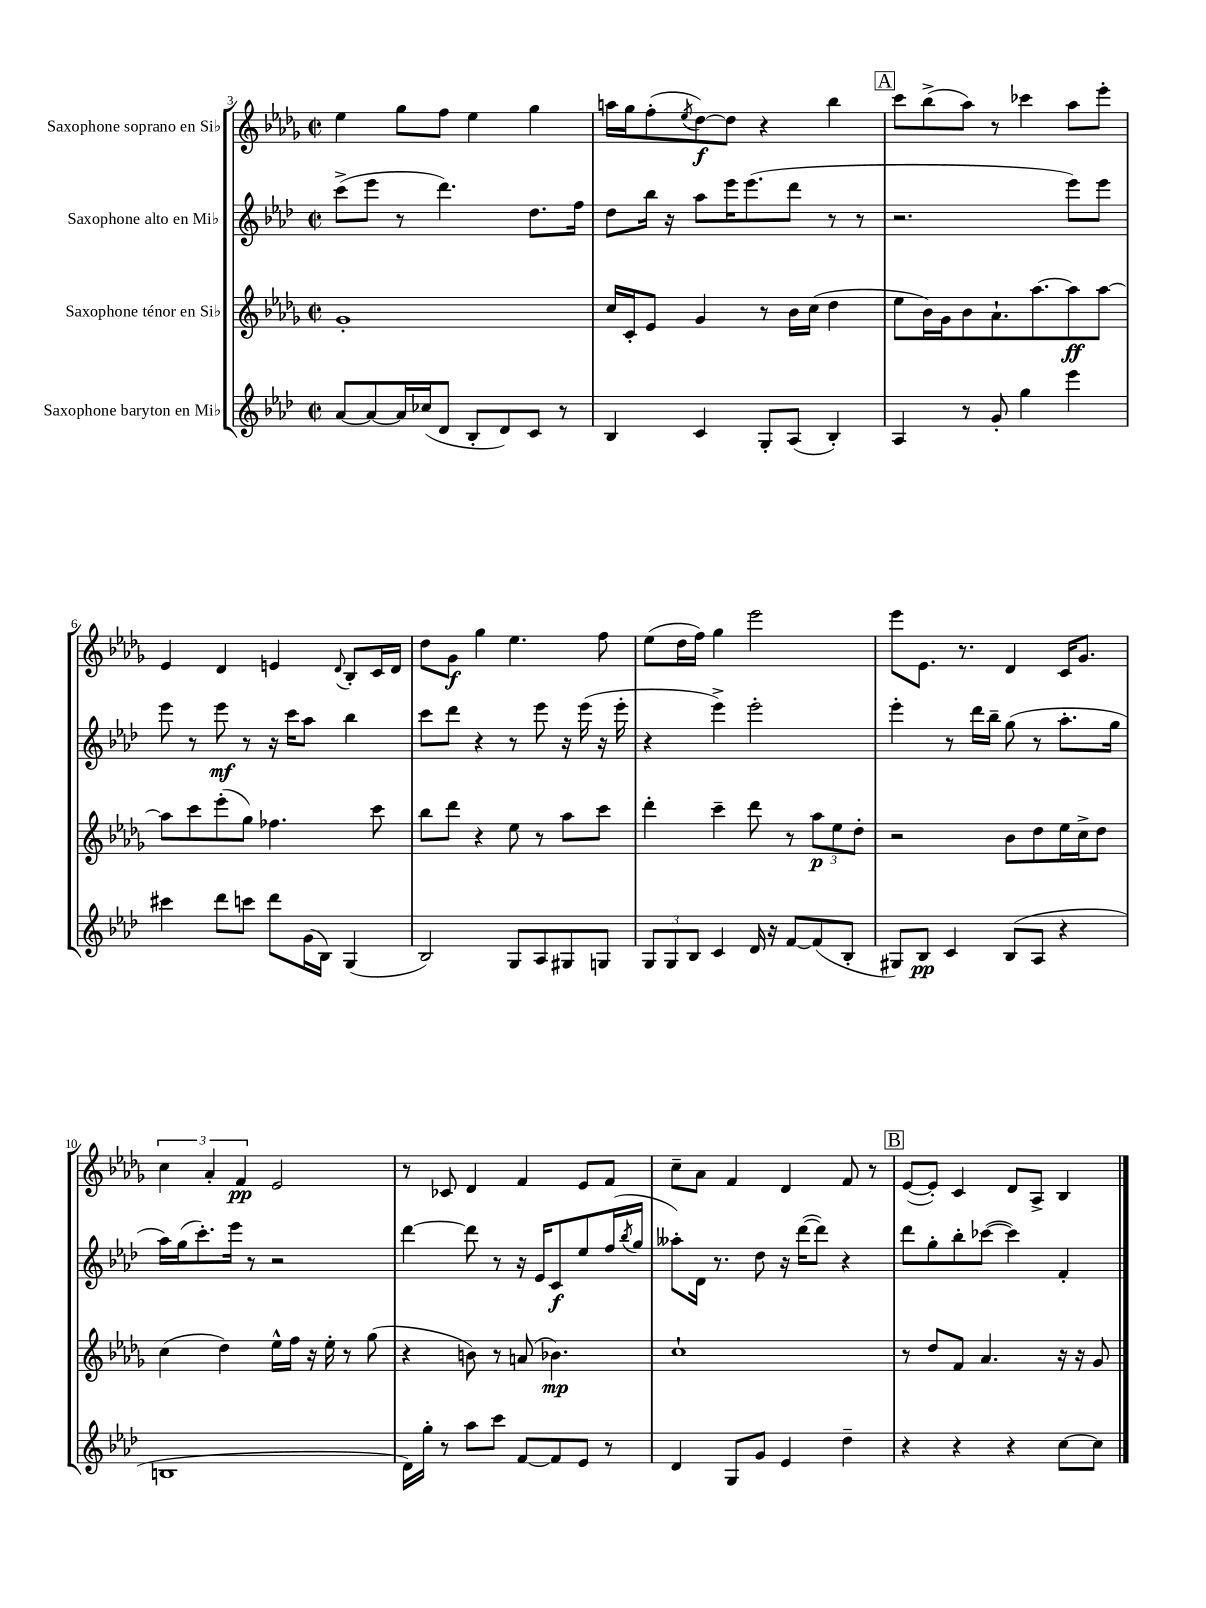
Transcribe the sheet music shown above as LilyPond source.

<<
\new StaffGroup <<
\new Staff = "s0" \with { instrumentName = "Saxophone soprano en Sib" } {
    \clef treble \key des \major \defaultTimeSignature \time 2/2
    ees''4 ges''8 f''8 ees''4 ges''4 |
    a''16 ges''16 f''8-.( \acciaccatura { ees''8 } des''8~\f) des''8 r4 bes''4 |
    \mark \markup { \box "A" } c'''8 bes''8->( aes''8) r8 ces'''4 aes''8 ees'''8-. |
    ees'4 des'4 e'4 \appoggiatura { des'8 } bes8-. c'16 des'16 |
    des''8 ges'8\f ges''4 ees''4. f''8 |
    ees''8( des''16 f''16) ges''4 ees'''2 |
    ees'''8 ees'8. r8. des'4 c'16 ges'8. |
    \tuplet 3/2 { c''4 aes'4-. f'4\pp } ees'2 |
    r8 ces'8 des'4 f'4 ees'8 f'8 |
    c''8-- aes'8 f'4 des'4 f'8 r8 |
    \mark \markup { \box "B" } ees'8~( ees'8-.) c'4 des'8 aes8-> bes4 \bar "|." |
}
\new Staff = "s1" \with { instrumentName = "Saxophone alto en Mib" } {
    \clef treble \key aes \major \defaultTimeSignature \time 2/2
    c'''8->( ees'''8 r8 des'''4.) des''8. f''16 |
    des''8 bes''16 r16 aes''8 ees'''16 ees'''8.( des'''8 r8 r8 |
    \mark \markup { \box "A" } r2. ees'''8) ees'''8 |
    ees'''8 r8 ees'''8\mf r8 r16 c'''16 aes''8 bes''4 |
    c'''8 des'''8 r4 r8 ees'''8 r16 ees'''16( r16 ees'''16-. |
    r4 ees'''4->) ees'''2-. |
    ees'''4-. r8 des'''16 bes''16-- g''8( r8 aes''8.-. g''16 |
    aes''16) g''16( c'''8.-.) ees'''16 r8 r2 |
    des'''4~ des'''8 r8 r16 ees'16 c'8\f ees''8 f''16( \acciaccatura { bes''8 } g''16 |
    aeses''8-.) des'16 r8. des''8 r16 des'''16~( des'''8) r4 |
    \mark \markup { \box "B" } des'''8 g''8-. bes''8-. ces'''8~( ces'''4) f'4-. \bar "|." |
}
\new Staff = "s2" \with { instrumentName = "Saxophone ténor en Sib" } {
    \clef treble \key des \major \defaultTimeSignature \time 2/2
    ges'1-. |
    c''16 c'16-. ees'8 ges'4 r8 bes'16 c''16( des''4 |
    \mark \markup { \box "A" } ees''8 bes'16) ges'16 bes'8 aes'8.-! aes''8.~ aes''8\ff aes''8~ |
    aes''8 c'''8 ees'''8-.( ges''8) fes''4. c'''8 |
    bes''8 des'''8 r4 ees''8 r8 aes''8 c'''8 |
    des'''4-. c'''4-- des'''8 r8 \tuplet 3/2 { aes''8\p ees''8 des''8-. } |
    r2 bes'8 des''8 ees''16 c''16-> des''8 |
    c''4( des''4) ees''16-^ f''16 r16 ees''16-. r8 ges''8( |
    r4 b'8) r8 a'8( bes'4.\mp) |
    c''1-! |
    \mark \markup { \box "B" } r8 des''8 f'8 aes'4. r16 r16 ges'8 \bar "|." |
}
\new Staff = "s3" \with { instrumentName = "Saxophone baryton en Mib" } {
    \clef treble \key aes \major \defaultTimeSignature \time 2/2
    aes'8~ aes'8~ aes'16 ces''16( des'8 bes8-. des'8) c'8 r8 |
    bes4 c'4 g8-. aes8( bes4-.) |
    \mark \markup { \box "A" } aes4 r8 g'8-. g''4 ees'''4 |
    cis'''4 des'''8 c'''8 des'''8 g'16( bes16) g4( |
    bes2) g8 aes8 gis8 g8 |
    \tuplet 3/2 { g8 g8 bes8 } c'4 des'16 r16 f'8~ f'8( bes8-. |
    gis8) bes8\pp c'4 bes8( aes8 r4 |
    b1 |
    des'16) g''16-. r8 aes''8 c'''8 f'8~ f'8 ees'8 r8 |
    des'4 g8 g'8 ees'4 des''4-- |
    \mark \markup { \box "B" } r4 r4 r4 c''8~ c''8 \bar "|." |
}
>>
>>
\layout { \context { \Score currentBarNumber = #3 } }
